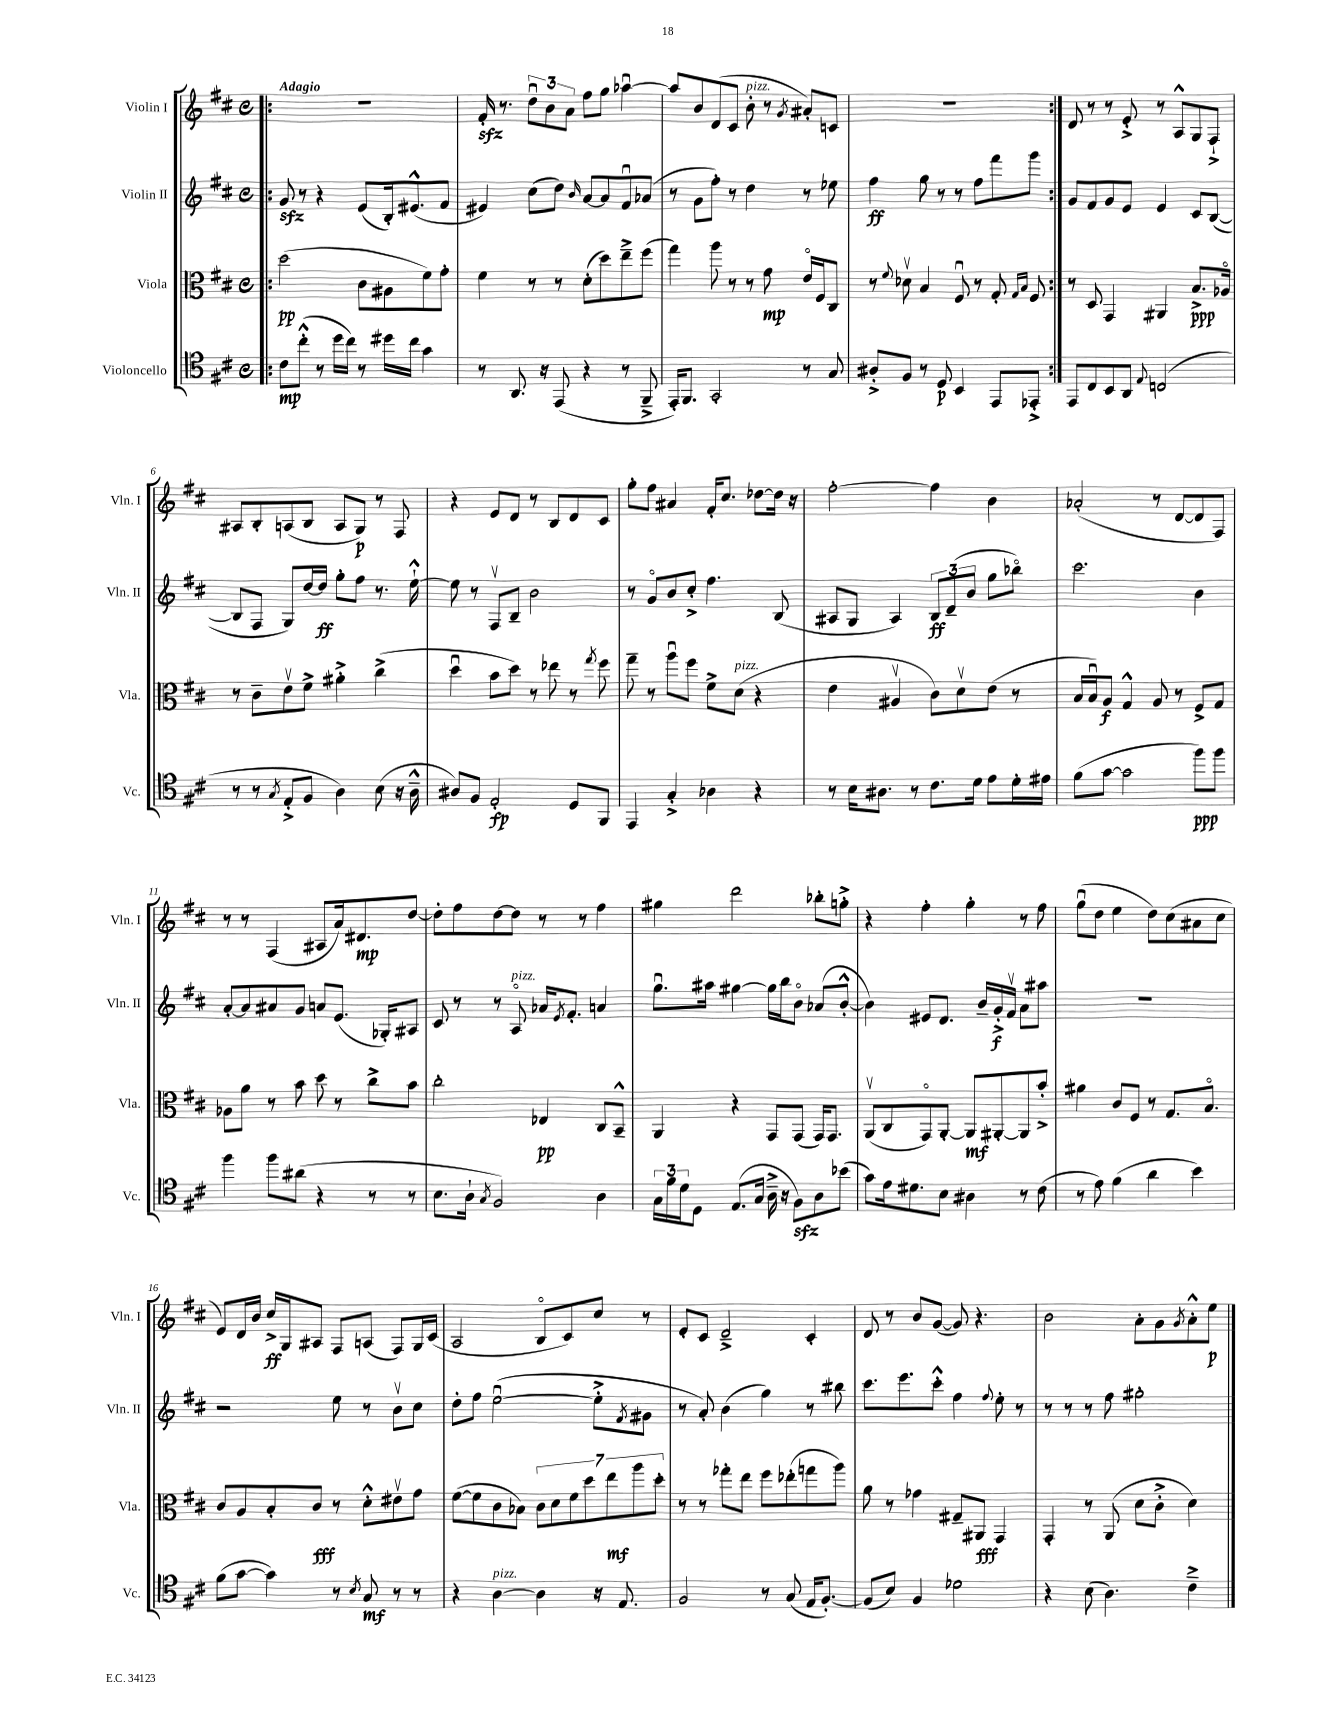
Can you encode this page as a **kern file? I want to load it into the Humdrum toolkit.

**kern	**kern	**kern	**kern
*staff4	*staff3	*staff2	*staff1
*clefC4	*clefC3	*clefG2	*clefG2
*k[f#c#]	*k[f#c#]	*k[f#c#]	*k[f#c#]
*M4/4	*M4/4	*M4/4	*M4/4
*met(c)	*met(c)	*met(c)	*met(c)
=!|:	=!|:	=!|:	=!|:
8c#	(2dd	8g	1r
(8cc#'^^	.	8r	.
8r	.	4r	.
16dd	.	.	.
16cc#)	.	.	.
8r	8c#	(8e	.
16dd#	8A#	16B')	.
16cc#	.	(8.e#^^	.
4g	8f#)	.	.
.	8g'	8f#	.
=	=	=	=
8r	4f#	4e#)	16f#'
.	.	.	8.r
8.AA	.	.	.
.	8r	(8cc#	12ddu
16r	.	.	.
.	.	.	12b
(8EE	8r	8dd)	.
.	.	.	12a
.	.	16qqb	.
4r	(8d'	[8a	8ff#
.	8dd)	8a]	8gg
8r	8ee~^	8f#u	[4aa-u
8FF#~^	(8ff#	(8a-	.
=	=	=	=
16EE')	4gg)	8r	8aa-]
8.FF#	.	.	.
.	.	8g	8b
2GG'	8aa	8ff#')	(8d
.	8r	8r	8c#
.	8r	4dd	8b'
.	8g	.	8r
.	.	.	8qg
8r	16eo	8r	8a#')
.	16F#	.	.
8G	8C#	8ee-	8c
=	=	=	=
8A#'^	8r	4ff#	1r
.	8qqf#	.	.
8F#	8d-v	.	.
8r	4B	8gg	.
8D	.	8r	.
4BB	8F#u	8r	.
.	8r	8ff#	.
8EE	8G'	8fff#	.
.	16qqG	.	.
.	16qqB	.	.
8EE-'^	8F#	8ggg	.
=:|!	=:|!	=:|!	=:|!
8EE	8r	8g	8d
8C#	8D	8f#	8r
8BB	4GG	8g	8r
8AA	.	8e	8e'^
8qqE	.	.	.
(2C	4AA#	4e	8r
.	.	.	8A^^
.	8.B^	8c#	8G
.	.	([8B	8F#`^
.	16A-o	.	.
=	=	=	=
8r	8r	8B]	8A#
8r	8c#~	8F#	8B'
8qG	.	.	.
8E'^	8ev	8G)	(8A
8F#	8f#^	[16dd	8B
.	.	16dd]	.
4A)	4a#'^	8gg'	8A
.	.	8ff#	8G)
(8B	(4cc#^	8.r	8r
16r	.	.	8F#
16A~^^	.	[16ee`^^	.
=	=	=	=
8A#)	4ddu	8ee]	4r
8F#	.	8r	.
2E'	8b	8F#v	8e
.	8dd)	8B~	8d
.	8r	2b	8r
.	8ee-	.	8B
8D	8r	.	8d
.	8qgg	.	.
8FF#	8ff#	.	8c#
=	=	=	=
4EE	8gg~	8r	8gg'
.	8r	8go	8ff#
4G'^	8aau	8b	4a#
.	8ff#	8cc#'^	.
4A-	8f#^	4.ff#	16f#'
.	.	.	8.cc#
.	(8d	.	.
4r	4r	.	[8dd-
.	.	(8B	16dd-]
.	.	.	16r
=	=	=	=
8r	4e	8A#	[2ff#'
16B	.	8G	.
8.A#	.	.	.
.	4A#v	4A#)	.
8r	.	.	.
8.c#	8c#)	12B	4ff#]
.	.	(12d~	.
.	8dv	.	.
.	.	12b	.
16d	.	.	.
8e	(8e	8gg	4b
16d'	8r	8bb-o)	.
16e#	.	.	.
=	=	=	=
(8f#	16B	2.ccc#	(2a-'
.	16Bu)	.	.
[8g	8A	.	.
2g]	4G^^	.	.
.	8A	.	8r
.	8r	.	[8d
8ff#)	8F#^	4b	8d]
8ff#	8G	.	8F#)
=	=	=	=
4ff#	8A-	[8a'	8r
.	8a	8a]	8r
8ff#	8r	8a#	(4F#
(8a#	8b	8g	.
4r	8dd	8a	8A#
.	8r	(8.e	16a)
.	.	.	8.d#
8r	8cc#^	.	.
.	.	16G-')	.
8r	8b	8A#	[8dd
=	=	=	=
8.B	2cc#'	8c#	8dd']
.	.	8r	8ff#
16A`	.	.	.
8qG	.	.	.
2F#)	.	8r	[8dd
.	.	8Ao	8dd]
.	4E-	16a-	8r
.	.	8qe	.
.	.	8.f#'	.
.	.	.	8r
4A	8C#	4a	4ff#
.	8BB~^^	.	.
=	=	=	=
24G	4AA	8.ggu	4gg#
24f#	.	.	.
24d	.	.	.
8D	.	.	.
.	.	16aa#	.
(8.E	4r	[4gg#	2ddd
16G	.	.	.
16A~^	8GG	16gg#]	.
16r	.	16bb	.
8F#)	(8GG	8bo	.
8A	16GG)	(8a-	8bb-'
.	8.GG	.	.
(8b-	.	[8b'^^	8gg'^
=	=	=	=
8g)	(8AAv	4b])	4r
16e	8C#	.	.
8.d#	.	.	.
.	8GGo)	8e#	4ff#'
8B	[8AA'	8.d	.
4A#	8AA]	.	4gg'
.	.	16b~	.
.	[8AA#'	16g'^	.
.	.	16f#v	.
8r	8AA#]	8a	8r
(8c#	8b'^	8aa#	8ff#
=	=	=	=
8r	4a#	1r	(8ggu
8e)	.	.	8dd
(4f#	8c#	.	4ee
.	8F#	.	.
4a	8r	.	8dd)
.	8.G	.	(8cc#
4b)	.	.	8a#
.	8.Bo	.	.
.	.	.	8cc#
=	=	=	=
(8f#	8c#	2r	8e)
[8g	8A	.	16d
.	.	.	16b
4g])	8B'	.	16cc#^
.	.	.	16G
.	8c#	.	8A#
8r	8r	8ee	8F#
8qB	.	.	.
8G	8d'^^	8r	(8A
8r	8e#v	8bv	8F#)
8r	8g	8cc#	16G
.	.	.	(16c#
=	=	=	=
4r	([8f#	8dd'	2A
.	8f#]	8ff#	.
[4A	8c#	([2eeu	.
.	8B-)	.	.
4A]	14c#	.	8Bo
.	14d	.	.
.	.	.	8c#)
.	14f#	.	.
.	14dd	.	.
16r	.	8ee'^]	8cc#
.	14ee	.	.
8.E	.	.	.
.	14aa	.	.
.	.	8qf#	.
.	.	8g#	8r
.	14dd'	.	.
=	=	=	=
2F#	8r	8r	8e'
.	8r	8a')	8c#
.	8gg-'	(4b	2d~^
.	8ee	.	.
8r	8ff#	4gg)	.
(8G	(8ee-'	.	.
16E	8gg	8r	4c#'
[8.F#')	.	.	.
.	8aa)	8bb#	.
=	=	=	=
(8F#]	8a	8.ccc#	8d
8B)	8r	.	8r
.	.	8.eee	.
4F#	4g-	.	8b
.	.	8ccc#'^^	([8g
2d-	8G#~	4ff#	8g])
.	8AA#	.	4.r
.	.	8qqff#	.
.	4GG	8ee'	.
.	.	8r	.
=	=	=	=
4r	4GG'	8r	2b
.	.	8r	.
(8B	8r	8r	.
4.A)	(8AA	8ff#	.
.	8d	2gg#'	8a'
.	8c#'^	.	8g
.	.	.	8qg
4c#~^	4d)	.	8a'^^
.	.	.	8ee
==	==	==	==
*-	*-	*-	*-
